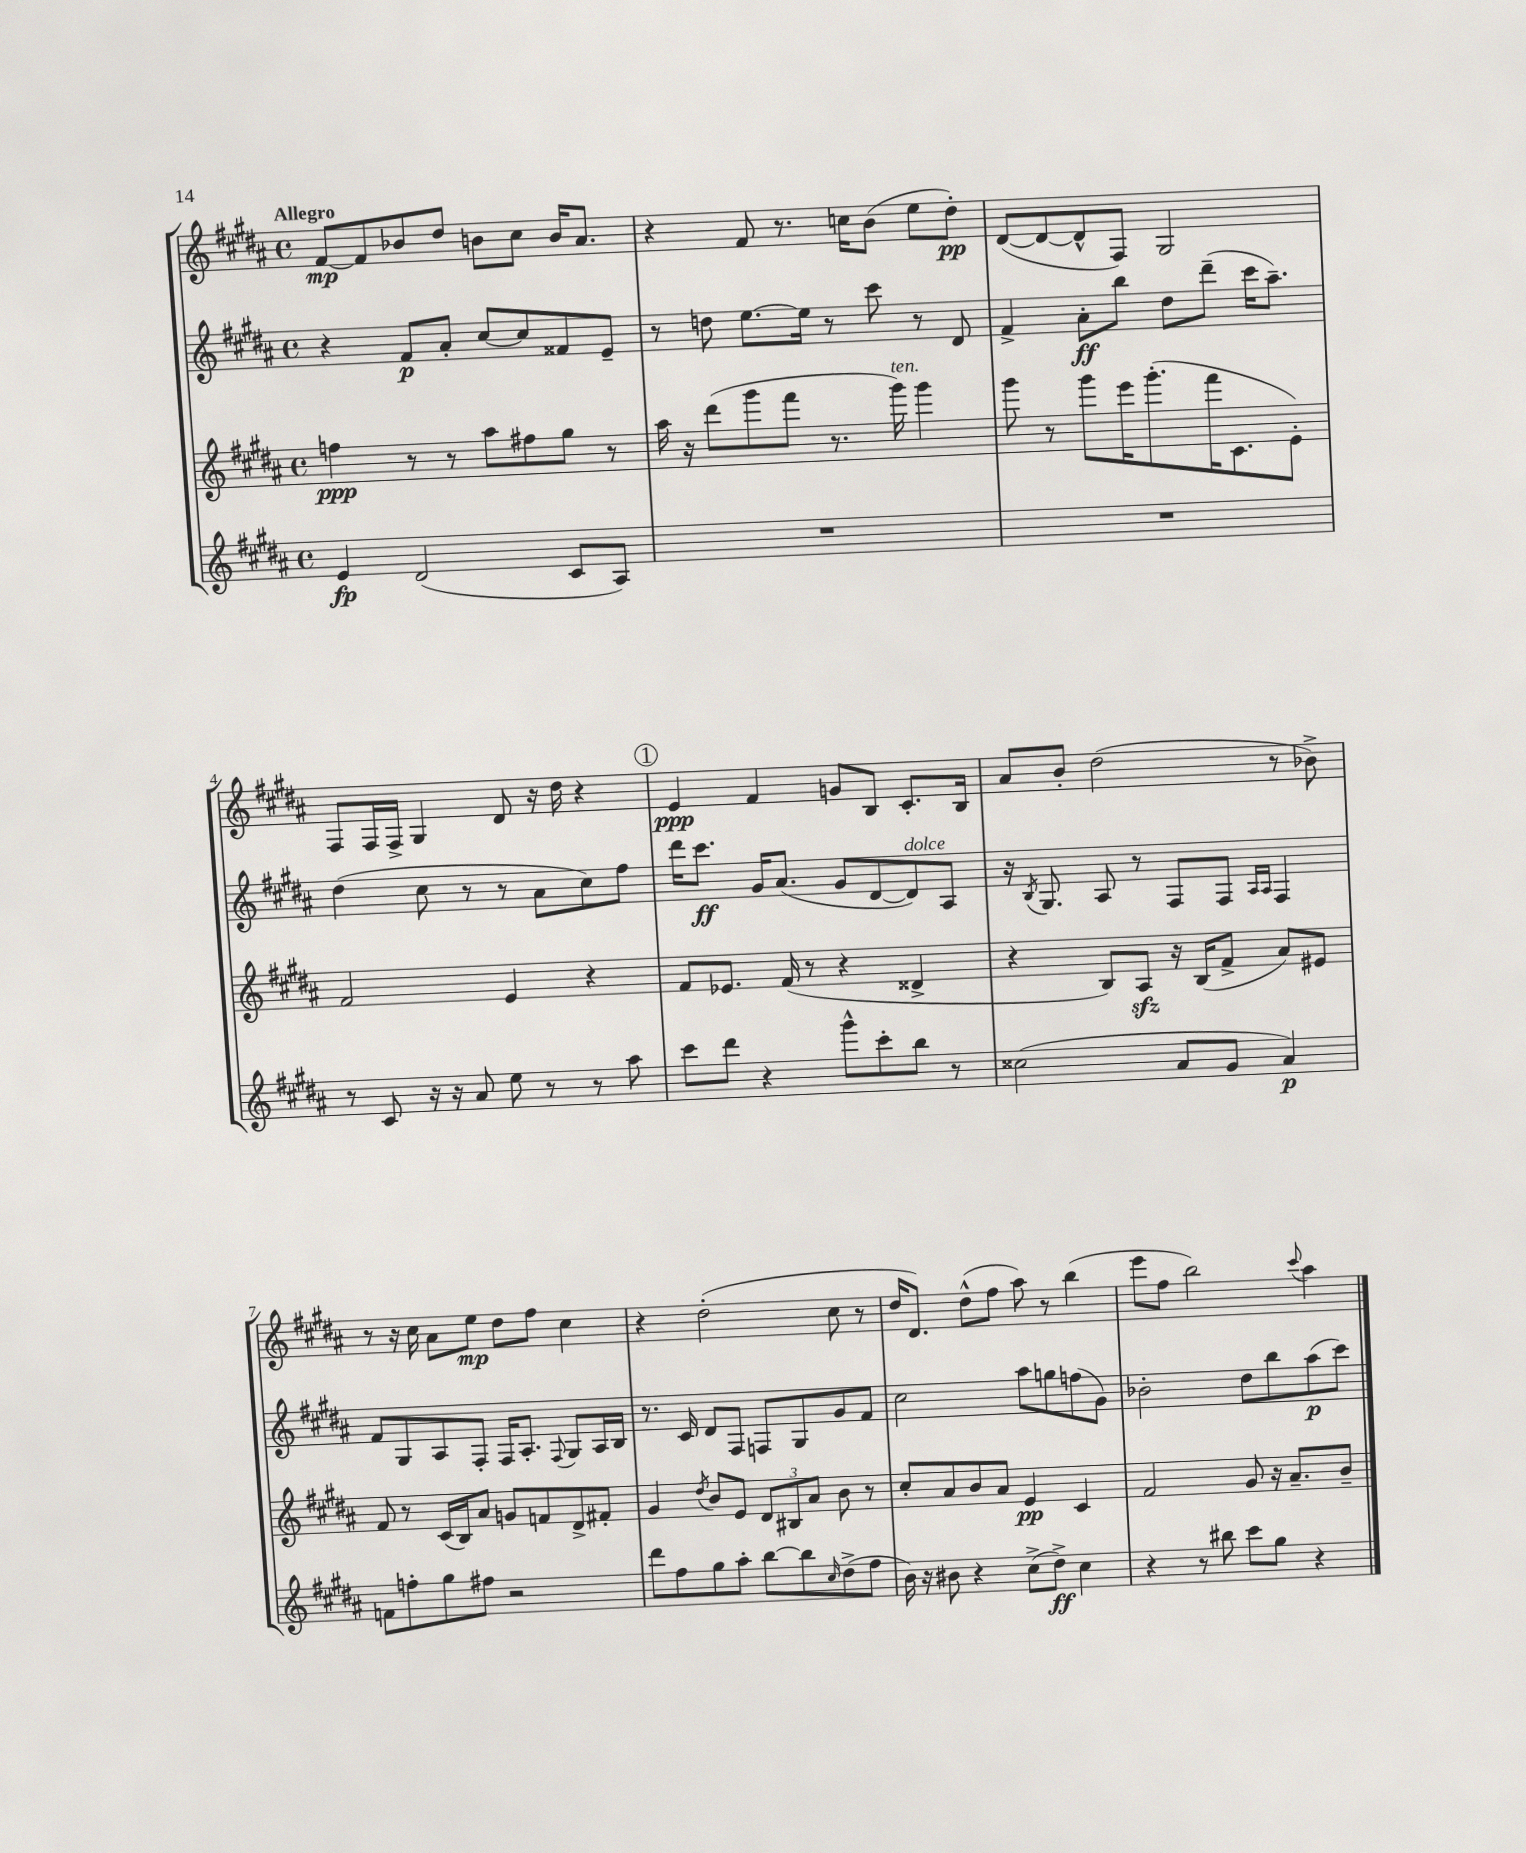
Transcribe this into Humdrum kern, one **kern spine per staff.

**kern	**kern	**kern	**kern
*staff4	*staff3	*staff2	*staff1
*clefG2	*clefG2	*clefG2	*clefG2
*k[f#c#g#d#a#]	*k[f#c#g#d#a#]	*k[f#c#g#d#a#]	*k[f#c#g#d#a#]
*M4/4	*M4/4	*M4/4	*M4/4
*met(c)	*met(c)	*met(c)	*met(c)
4e	4ff	4r	[8f#
.	.	.	8f#]
(2d#	8r	8f#	8b-
.	8r	8a#'	8dd#
.	8aa#	[8cc#	8b
.	8ff#	8cc#]	8cc#
8c#	8gg#	8f##	16b
.	.	.	8.a#
8A#)	8r	8e~	.
=	=	=	=
1r	16aa#	8r	4r
.	16r	.	.
.	(8ddd#	8dd	.
.	8ggg#	[8.ee	8f#
.	8fff#	.	8.r
.	.	16ee]	.
.	8.r	8r	.
.	.	.	16cc
.	.	8ccc#	(8b
.	16ggg#)	.	.
.	4ggg#	8r	8ee
.	.	8d#	8dd#')
=	=	=	=
1r	8ggg#	4f#^	([8d#
.	8r	.	8d#_
.	8ggg#	8a#'	8d#^^]
.	16eee	8bb	8F#)
.	(8.ggg#'	.	.
.	.	8dd#	2G#
.	16fff#	(8ddd#~	.
.	8.c#	.	.
.	.	16ccc#	.
.	.	8.aa#~)	.
.	8e')	.	.
=	=	=	=
8r	2f#	(4dd#	8F#
8c#	.	.	16F#
.	.	.	16F#^
16r	.	8cc#	4G#
16r	.	.	.
8a#	.	8r	.
8ee	4e	8r	8d#
8r	.	8a#	16r
.	.	.	16dd#
8r	4r	8cc#)	4r
8aa#	.	8ff#	.
=	=	=	=
8ccc#	8f#	16ddd#	4e
.	.	8.ccc#	.
8ddd#	8.e-	.	.
4r	.	16g#	4f#
.	(16f#	(8.a#	.
.	8r	.	.
8ggg#^^	4r	8g#	8g
8ccc#'	.	[8d#	8B
8bb	4d##^	8d#])	8.c#'
8r	.	8A#	.
.	.	.	16B
=	=	=	=
(2cc##	4r	16r	8a#
.	.	8qB	.
.	.	8.G#	.
.	.	.	8b'
.	8B)	8A#	(2dd#
.	8A#	8r	.
8a#	16r	8F#	.
.	(16B	.	.
8g#	8f#^	8F#	.
.	.	16qqA#	.
.	.	16qqA#	.
4a#)	8a#)	4F#	8r
.	8e#	.	8b-^)
=	=	=	=
8f	8f#	8f#	8r
8ff'	8r	8G#	16r
.	.	.	16cc#
8gg#	(16c#	8A#	8a#
.	16B)	.	.
8ff#	8a#	8F#'	8ee
2r	8g	16F#	8dd#
.	.	8.A#'	.
.	8f	.	8ff#
.	.	8qqF#	.
.	8d#^	8G#	4cc#
.	8f#'	16A#	.
.	.	16B	.
=	=	=	=
8ddd#	4g#	8.r	4r
8ff#	.	.	.
.	.	16c#	.
.	8qdd#	.	.
8gg#	8b	8d#	(2dd#'
8aa#'	8e	8F#	.
[8bb	12d#	8F	.
.	12B#	.	.
8bb]	.	8G#	.
.	12a#	.	.
16qqcc#	.	.	.
(8dd#^	8b	8g#	8cc#
8ff#	8r	8f#	8r
=	=	=	=
16b)	8cc#'	2cc#	16dd#
16r	.	.	8.d#)
8b#	8a#	.	.
4r	8b	.	(8dd#^^
.	8a#	.	8ff#
(8cc#^	4e	8aa#	8aa#)
8dd#^)	.	8gg	8r
4cc#	4c#	(8ff	(4bb
.	.	8g#)	.
=	=	=	=
4r	2f#	2b-'	8eee
.	.	.	8ff#
8r	.	.	2bb)
8bb#	.	.	.
8ccc#	8g#	8dd#	.
8gg#	16r	8bb	.
.	8.a#~	.	.
.	.	.	8qqccc#
4r	.	(8aa#	4aa#
.	8b~	8ccc#)	.
==	==	==	==
*-	*-	*-	*-
